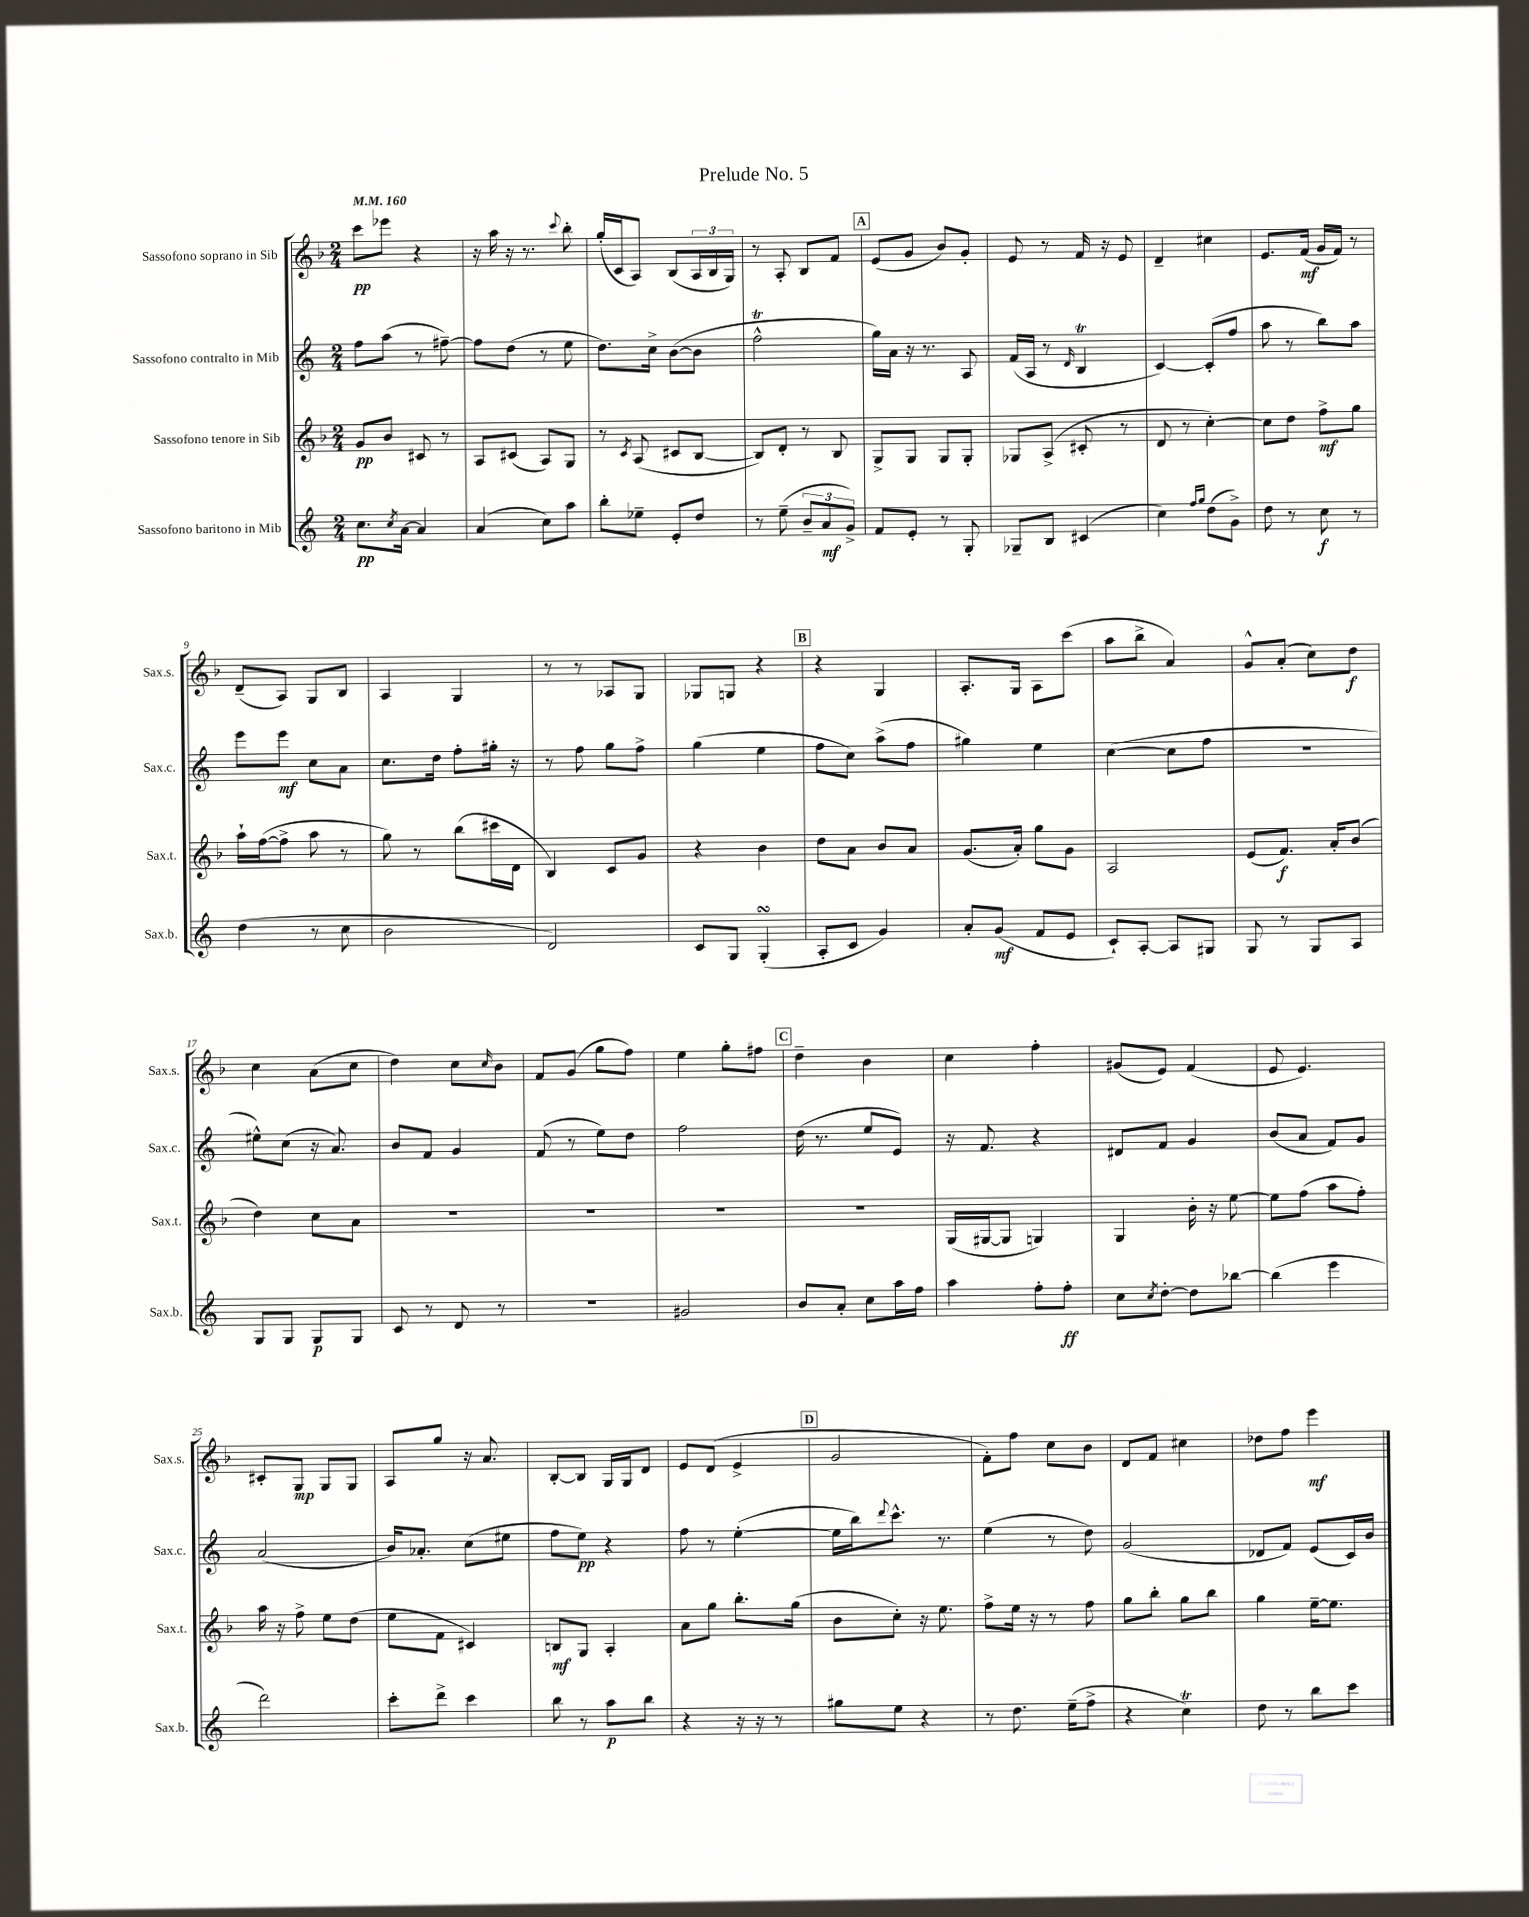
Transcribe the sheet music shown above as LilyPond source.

\header { title = "Prelude No. 5" }
<<
\new StaffGroup <<
\new Staff = "s0" \with { instrumentName = "Sassofono soprano in Sib" shortInstrumentName = "Sax.s." } {
    \clef treble \key f \major \numericTimeSignature \time 2/4 \tempo 4 = 160
    c'''8\pp ees'''8 r4 |
    r16 a''16 r16 r8. \appoggiatura { c'''8 } bes''8-. |
    g''16-.( c'16 a8) bes8( \tuplet 3/2 { a16 bes16 g16) } |
    r8 a8-. bes8 f'8 |
    \mark \markup { \box "A" } e'8( g'8 bes'8) g'8-. |
    e'8 r8 f'16 r16 e'8 |
    d'4-- cis''4 |
    e'8. f'16\mf( g'16 f'16) r8 |
    d'8--( a8) g8 bes8 |
    a4 g4 |
    r8 r8 aes8 g8 |
    ges8 g8 r4 |
    \mark \markup { \box "B" } r4 g4 |
    a8.-. g16 a8 c'''8( |
    a''8 bes''8-> a'4) |
    g'8-^ a'8-.( c''8) d''8\f |
    c''4 a'8( c''8 |
    d''4) c''8 \grace { c''16 } bes'8 |
    f'8 g'8( g''8 f''8) |
    e''4 g''8-. fis''8 |
    \mark \markup { \box "C" } d''4-- bes'4 |
    c''4 f''4-. |
    gis'8( e'8) f'4( |
    e'8 e'4.) |
    cis'8-. g8\mp g8 g8 |
    a8 g''8 r16 a'8. |
    bes8~-. bes8 g16 g16 d'8 |
    e'8 d'8( e'4-> |
    \mark \markup { \box "D" } g'2 |
    f'8-.) f''8 c''8 bes'8 |
    d'8 f'8 cis''4 |
    des''8 f''8 e'''4\mf \bar "|." |
}
\new Staff = "s1" \with { instrumentName = "Sassofono contralto in Mib" shortInstrumentName = "Sax.c." } {
    \clef treble \key c \major \numericTimeSignature \time 2/4
    f''8 a''8( r8 fis''8~--) |
    fis''8 d''8( r8 e''8 |
    d''8.) c''16-> b'8~( b'8 |
    f''2-^\trill |
    \mark \markup { \box "A" } g''16) a'16 r16 r8. a8 |
    f'16( a16 r8 \grace { d'16 } b4\trill |
    c'4~) c'8-.( f''8 |
    a''8 r8 b''8) a''8 |
    e'''8 e'''8\mf c''8 a'8 |
    c''8. d''16 f''8-. gis''16-. r16 |
    r8 f''8 g''8 f''8-> |
    g''4( e''4 |
    \mark \markup { \box "B" } f''8 c''8) a''8->( f''8 |
    gis''4) e''4 |
    c''4~( c''8 f''8 |
    R2 |
    eis''8-^) c''8( r16 a'8.) |
    b'8 f'8 g'4 |
    f'8( r8 e''8) d''8 |
    f''2 |
    \mark \markup { \box "C" } d''16( r8. e''8 e'8) |
    r16 f'8. r4 |
    dis'8 f'8 g'4 |
    b'8( a'8 f'8) g'8 |
    a'2( |
    b'16) aes'8.-. c''8( eis''8 |
    f''8 e''8\pp) r4 |
    f''8 r8 e''4~-.( |
    \mark \markup { \box "D" } e''16 b''16) \appoggiatura { d'''8 } c'''8.-^ r8. |
    e''4( r8 d''8) |
    g'2( |
    des'8 f'8) e'8( c'16) b'16 \bar "|." |
}
\new Staff = "s2" \with { instrumentName = "Sassofono tenore in Sib" shortInstrumentName = "Sax.t." } {
    \clef treble \key f \major \numericTimeSignature \time 2/4
    g'8\pp bes'8 cis'8 r8 |
    a8 cis'8( a8) g8 |
    r8 \acciaccatura { c'8 } a8( cis'8 bes8~ |
    bes8) d'8-. r8 bes8 |
    \mark \markup { \box "A" } g8-> g8 g8 g8-. |
    ges8 a8->( cis'8-. r8 |
    d'8 r8 c''4~-.) |
    c''8 d''8 f''8->\mf g''8 |
    a''16-! f''16~( f''8-> a''8 r8 |
    g''8) r8 bes''8( cis'''16 d'16 |
    bes4) c'8 g'8 |
    r4 bes'4 |
    \mark \markup { \box "B" } d''8 a'8 bes'8 a'8 |
    g'8.( a'16-.) g''8 g'8 |
    a2 |
    e'8( f'8.\f) a'16-. bes'8( |
    d''4) c''8 a'8 |
    R2 |
    R2 |
    R2 |
    \mark \markup { \box "C" } R2 |
    g16( gis16~ gis8 g4) |
    g4 bes'16-. r16 e''8~ |
    e''8 f''8( a''8 f''8-.) |
    a''16 r16 f''8-> e''8 d''8( |
    e''8 f'8 cis'4) |
    b8\mf g8 a4-. |
    a'8 g''8 bes''8.-. g''16( |
    \mark \markup { \box "D" } bes'8 c''8-.) r16 e''8. |
    f''8-> e''16 r16 r8 f''8 |
    g''8 bes''8-. g''8 bes''8 |
    g''4 e''16~-- e''8. \bar "|." |
}
\new Staff = "s3" \with { instrumentName = "Sassofono baritono in Mib" shortInstrumentName = "Sax.b." } {
    \clef treble \key c \major \numericTimeSignature \time 2/4
    c''8.\pp \acciaccatura { c''8 } a'16~ a'4 |
    a'4( c''8) a''8 |
    b''8-. ees''8-- e'8-. d''8 |
    r8 e''8--( \tuplet 3/2 { b'8-- a'8\mf g'8->) } |
    \mark \markup { \box "A" } f'8 e'8-. r8 g8-. |
    ges8-- b8 cis'4( |
    c''4) \grace { f''16 g''16 } d''8( g'8->) |
    d''8 r8 c''8\f r8 |
    d''4( r8 c''8 |
    b'2 |
    d'2) |
    c'8 g8 g4-.\turn( |
    \mark \markup { \box "B" } a8-. c'8 g'4) |
    a'8-. g'8\mf( f'8 e'8 |
    c'8-!) a8~-. a8 gis8 |
    g8 r8 g8 a8 |
    g8 g8 g8\p g8 |
    c'8 r8 d'8 r8 |
    R2 |
    gis'2 |
    \mark \markup { \box "C" } b'8 a'8-. c''8 a''16 f''16 |
    a''4 f''8-. f''8-.\ff |
    c''8 \acciaccatura { c''8 } d''8~-. d''8 bes''8~ |
    bes''4( e'''4 |
    d'''2) |
    c'''8-. d'''8-> c'''4 |
    b''8 r8 a''8\p b''8 |
    r4 r16 r16 r8 |
    \mark \markup { \box "D" } gis''8 e''8 r4 |
    r8 d''8. e''16--( f''8-> |
    r4 c''4\trill) |
    d''8 r8 b''8 c'''8 \bar "|." |
}
>>
>>
